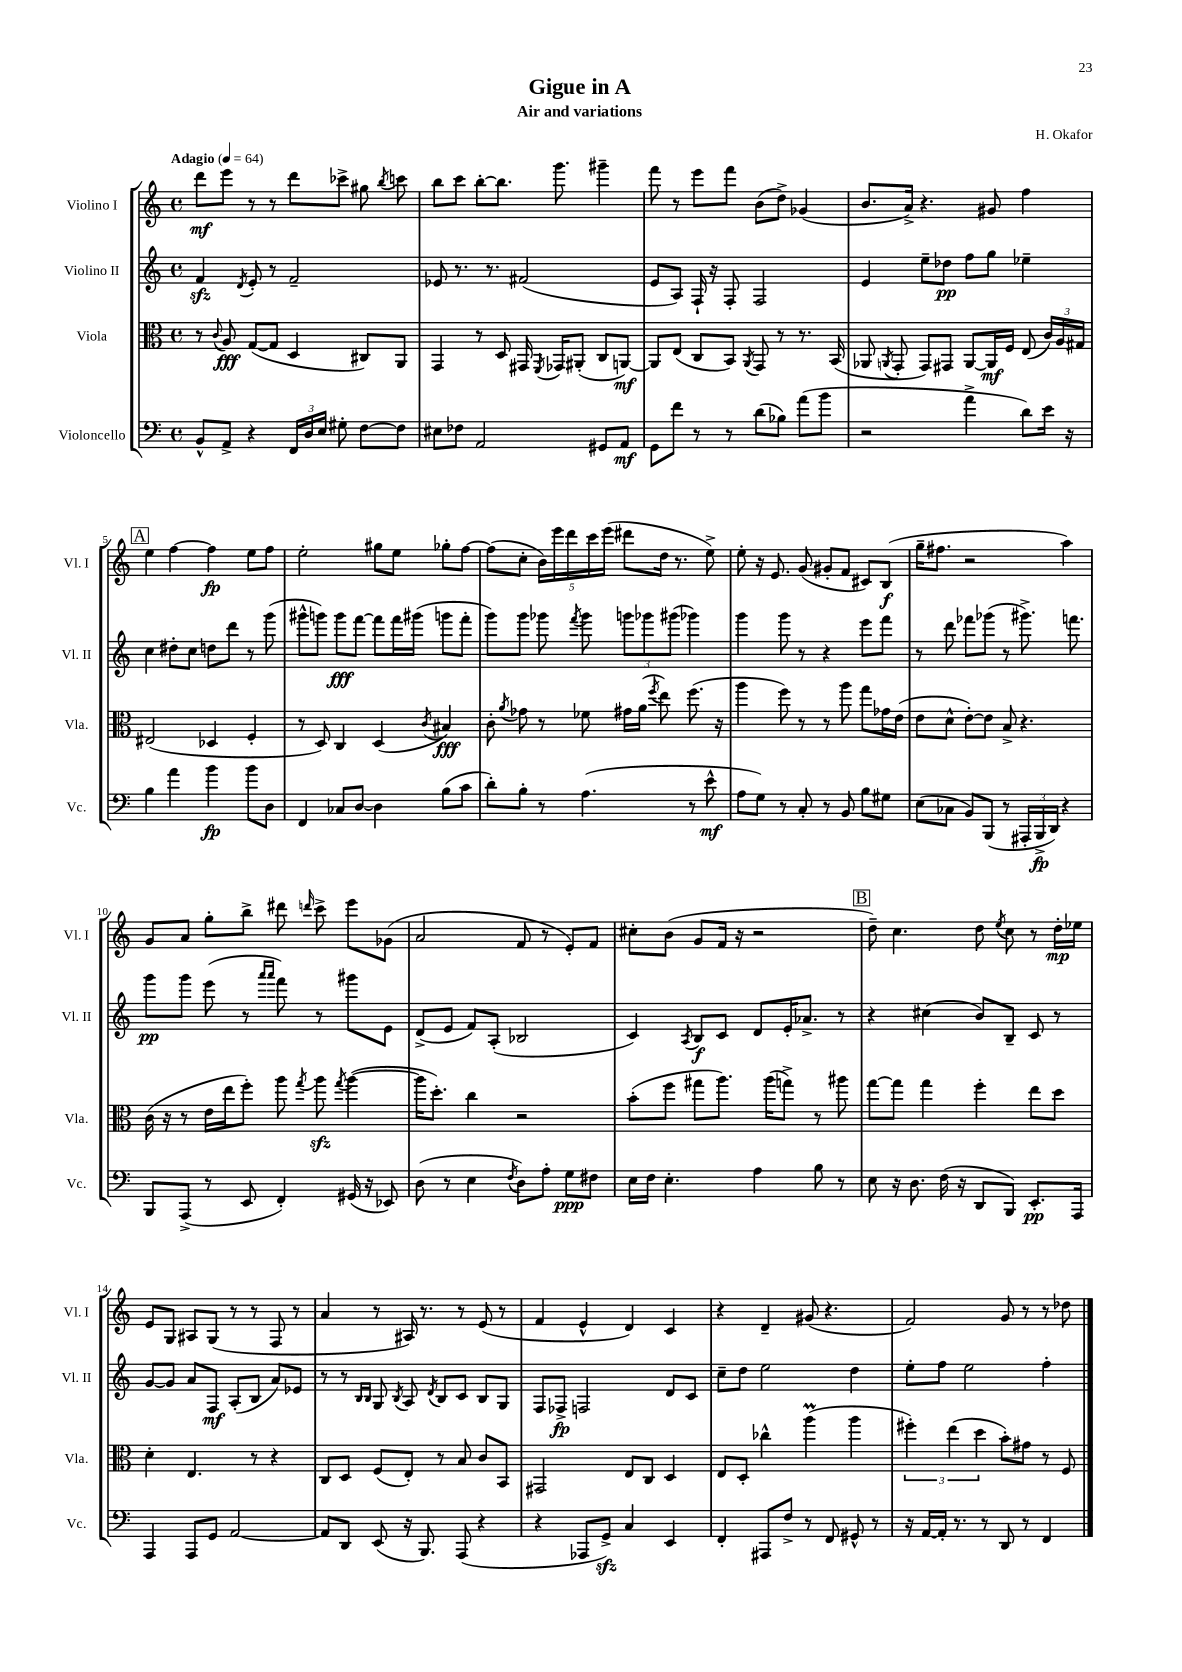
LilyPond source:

\header { title = "Gigue in A" composer = "H. Okafor" subtitle = "Air and variations" }
<<
\new StaffGroup <<
\new Staff = "s0" \with { instrumentName = "Violino I" shortInstrumentName = "Vl. I" } {
    \clef treble \key c \major \defaultTimeSignature \time 4/4 \tempo "Adagio" 4 = 64
    \autoBeamOff d'''8[\mf e'''8] r8 r8 d'''8[ ces'''8]-> gis''8 \acciaccatura { b''8 } c'''8 |
    b''8[ c'''8] b''8[~-. b''8.] g'''8. gis'''4-- |
    f'''8 r8 e'''8[ f'''8] b'8[( d''8]->) ges'4( |
    b'8.[ a'16]->) r4. gis'8 f''4 |
    \mark \markup { \box "A" } e''4 f''4~ f''4\fp e''8[ f''8] |
    e''2-. gis''8[ e''8] ges''8[-. f''8]~ |
    f''8[( c''8]-. \tuplet 5/4 { b'16[) e'''16 d'''16 c'''16 e'''16]( } dis'''8[ d''16] r8. e''8->) |
    e''8-. r16 e'8. g'8( gis'8[-. f'8] cis'8[) b8]\f( |
    g''16[-- fis''8.] r2 a''4) |
    g'8[ a'8] g''8[-. b''8]-> dis'''8 \grace { d'''16 } c'''8-> e'''8[ ges'8]( |
    a'2 f'8 r8 e'8[-.) f'8] |
    cis''8[-. b'8]( g'8[ f'16] r16 r2 |
    \mark \markup { \box "B" } d''8--) c''4. d''8 \acciaccatura { e''8 } c''8 r8 d''16[-.\mp ees''16] |
    e'8[ g8] ais8[ g8]( r8 r8 f8 r8 |
    a'4 r8 ais16) r8. r8 e'8( r8 |
    f'4 e'4-^ d'4) c'4 |
    r4 d'4-- gis'8( r4. |
    f'2) g'8 r8 r8 des''8 \bar "|." |
}
\new Staff = "s1" \with { instrumentName = "Violino II" shortInstrumentName = "Vl. II" } {
    \clef treble \key c \major \defaultTimeSignature \time 4/4
    \autoBeamOff f'4\sfz \acciaccatura { d'8 } e'8-. r8 f'2-- |
    ees'8 r8. r8. fis'2( |
    e'8[ a8]) f16-! r16 f8-. f2 |
    e'4 e''8[-- des''8]\pp f''8[ g''8] ees''4-- |
    \mark \markup { \box "A" } c''4 dis''8[-. c''8] d''8[ d'''8] r8 g'''8( |
    gis'''8[-^ g'''8]) g'''8[\fff f'''8]~ f'''8[ f'''16 gis'''16]( g'''8[ f'''8]-. |
    g'''8[) g'''8] ges'''8 \acciaccatura { f'''8 } ges'''8 \tuplet 3/2 { g'''8[ ges'''8 gis'''8]( } ges'''4) |
    g'''4 g'''8 r8 r4 e'''8[ f'''8] |
    r8 d'''8 fes'''8[ ges'''8]( r8 gis'''8.->) f'''8. |
    g'''8[\pp g'''8] e'''8( r8 \grace { a'''16[ a'''16] } f'''8) r8 gis'''8[ e'8] |
    d'8[->( e'8] f'8[) a8]-.( bes2 |
    c'4) \acciaccatura { a8 } b8[\f c'8] d'8[ e'16-. aes'8.]-> r8 |
    \mark \markup { \box "B" } r4 cis''4( b'8[) b8]-- c'8 r8 |
    g'8[~ g'8] a'8[ f8]\mf a8[-.( b8] a'8[) ees'8] |
    r8 r8 \grace { b16[ b16] } g8 \acciaccatura { b8 } a8 \acciaccatura { d'8 } b8[ c'8] b8[ g8] |
    f8[ fes8]->\fp f2 d'8[ c'8] |
    c''8[-- d''8] e''2 d''4 |
    e''8[-. f''8] e''2 f''4-. \bar "|." |
}
\new Staff = "s2" \with { instrumentName = "Viola" shortInstrumentName = "Vla." } {
    \clef alto \key c \major \defaultTimeSignature \time 4/4
    \autoBeamOff r8 \appoggiatura { c'8 } a8\fff g8[~( g8] d4 cis8[) a,8] |
    g,4 r8 d8 gis,16 \acciaccatura { f,8 } ges,16[ ais,8]-.( c8[ a,8]~\mf) |
    a,8[ e8]( c8[ b,8]) \acciaccatura { a,8 } g,8 r8 r8. b,16( |
    aes,8 \acciaccatura { a,8 } g,8-. g,8[) gis,8] a,8[~ a,16\mf f16] e8( \tuplet 3/2 { c'16[) a16 gis16] } |
    \mark \markup { \box "A" } eis2( des4 f4-. |
    r8 d8) c4 d4( \acciaccatura { c'8 } bis4\fff) |
    c'8-. \acciaccatura { a'8 } ges'8 r8 fes'8 gis'16[ a'16]( \acciaccatura { f''8 } e''8) f''8.( r16 |
    a''4 f''8) r8 r8 a''8 g''8[ ges'16 e'16]( |
    e'8[ d'8]-^ e'8[~-.) e'8] b8-> r4. |
    c'16( r16 r8 e'16[ e''16 f''8]-.) a''8 \acciaccatura { g''8 } a''8\sfz \acciaccatura { g''8 } a''4~( |
    a''16[ d''8.]-.) c''4 r2 |
    b'8[-.( f''8] gis''8[ a''8.]) a''16[( g''8]->) r8 ais''8 |
    \mark \markup { \box "B" } g''8[~ g''8] g''4 f''4-. e''8[ d''8] |
    d'4-. e4. r8 r4 |
    c8[ d8] f8[( e8]-.) r8 b8 c'8[ b,8] |
    gis,2 e8[ c8] d4 |
    e8[ d8]-. ces''4-^ a''4\prall( a''4 |
    \tuplet 3/2 { fis''4-.) e''4( d''4 } b'8[-.) gis'8] r8 f8 \bar "|." |
}
\new Staff = "s3" \with { instrumentName = "Violoncello" shortInstrumentName = "Vc." } {
    \clef bass \key c \major \defaultTimeSignature \time 4/4
    \autoBeamOff b,8[-^ a,8]-> r4 \tuplet 3/2 { f,16[ d16 e16] } gis8-. f8[~ f8] |
    eis8[ fes8] a,2 gis,8[ a,8]\mf |
    g,8[ f'8] r8 r8 d'8[( bes8]) a'8[( b'8] |
    r2 a'4-> d'8[) e'16] r16 |
    \mark \markup { \box "A" } b4 a'4 b'4\fp b'8[ d8] |
    f,4 ces8[ d8]~ d4 b8[( c'8] |
    d'8[-.) b8]-. r8 a4.( r8 e'8-^\mf |
    a8[ g8]) r8 c8-. r8 b,8 b8[ gis8] |
    e8[( ces8] b,8[) b,,8]( r8 \tuplet 3/2 { ais,,16[-. b,,16->\fp d,16]) } r4 |
    b,,8[ a,,8]->( r8 e,8 f,4-.) gis,16( r16 ees,8) |
    d8( r8 e4 \acciaccatura { f8 } d8[) a8]-. g8[\ppp fis8] |
    e16[ f16] e4.-. a4 b8 r8 |
    \mark \markup { \box "B" } e8 r16 d8. f16( r16 d,8[ b,,8]) e,8.[-.\pp a,,16] |
    a,,4 a,,8[ g,8] a,2~ |
    a,8[ d,8] e,8( r16 b,,8.) a,,8( r4 |
    r4 aes,,8[ g,8]->\sfz) c4 e,4 |
    f,4-. ais,,8[ f8]-> r8 f,8 gis,8-^ r8 |
    r16 a,16[~ a,16]-. r8. r8 d,8 r8 f,4 \bar "|." |
}
>>
>>
